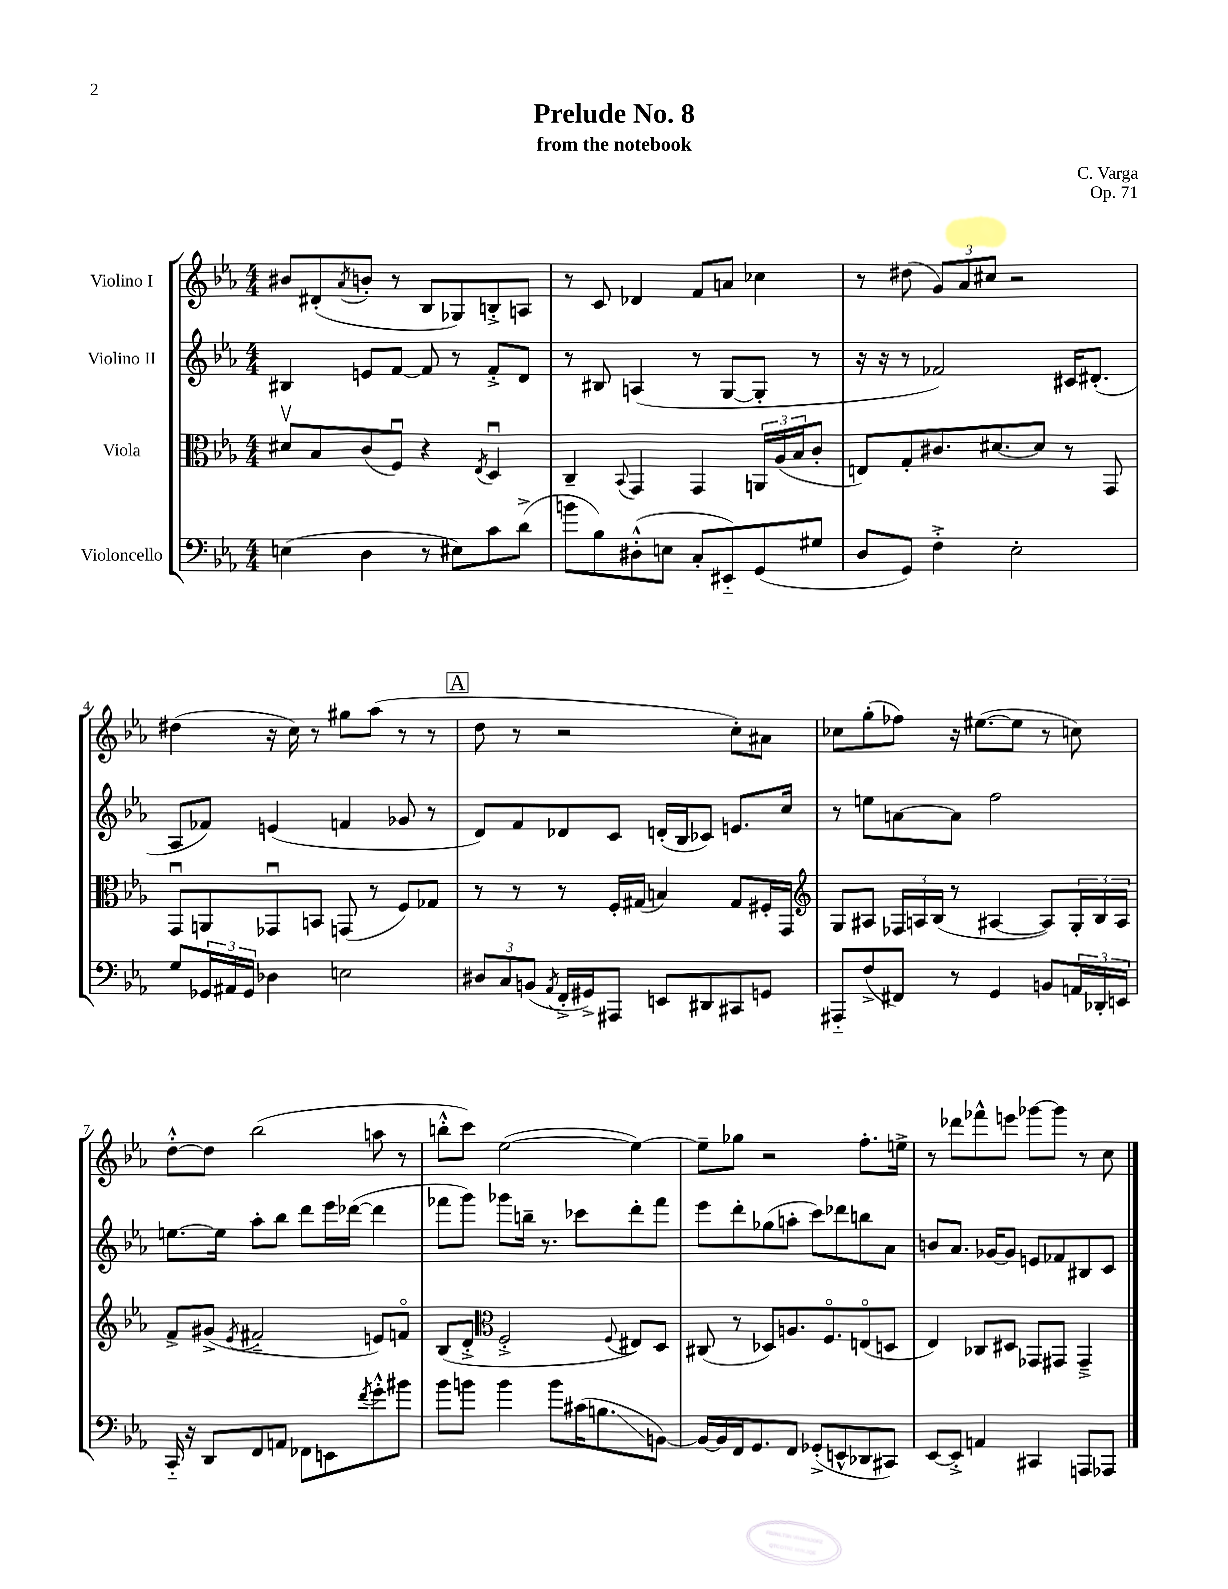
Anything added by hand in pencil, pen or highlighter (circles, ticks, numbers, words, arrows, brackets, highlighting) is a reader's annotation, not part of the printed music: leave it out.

**kern	**kern	**kern	**kern
*staff4	*staff3	*staff2	*staff1
*clefF4	*clefC3	*clefG2	*clefG2
*k[b-e-a-]	*k[b-e-a-]	*k[b-e-a-]	*k[b-e-a-]
*M4/4	*M4/4	*M4/4	*M4/4
(4E	8d#v	4B#	8b#
.	8B-	.	(8d#'
.	.	.	8qa-
4D	(8c	8e	8b'
.	8Fu)	[8f	8r
8r	4r	8f]	8B-
8E#)	.	8r	8G-)
.	8qE-	.	.
8c	4Du	8f'^	8B'^
(8d^	.	8d	8A
=	=	=	=
8b	4C~	8r	8r
8B-)	.	8B#	8c
.	8qqBB-	.	.
(8D#'^^	4GG	(4A	4d-
8E	.	.	.
8C'	4GG	8r	8f
8EE#'~)	.	[8G	8a
(8GG	24AA	8G']	4cc-
.	(24A-	.	.
.	24B-	.	.
8G#	8c'	8r	.
=	=	=	=
8D	8E)	16r	8r
.	.	16r	.
8GG)	8G'	8r	(8dd#
4F'^	8.c#	2f-)	12g)
.	.	.	12a-
.	.	.	12cc#
.	[8.d#	.	.
2E-'	.	.	2r
.	8d#]	.	.
.	8r	16c#	.
.	.	(8.d#'	.
.	8GG	.	.
=	=	=	=
8G	8GGu	8A-	(4dd#
24GG-	8AA	8f-)	.
24AA#	.	.	.
24GG-	.	.	.
4D-	8GG-u	(4e	16r
.	.	.	16cc)
.	8BB	.	8r
2E	(8GG	4f	8gg#
.	8r	.	(8aa-
.	8F)	8g-	8r
.	8G-	8r	8r
=	=	=	=
12D#	8r	8d)	8dd
12C	.	.	.
.	8r	8f	8r
(12BB	.	.	.
8qAA-	.	.	.
16FF'^	8r	8d-	2r
16GG#^)	.	.	.
8AAA#	16F'	8c	.
.	(16G#	.	.
8EE	4B)	(16d'	.
.	.	16B-	.
8DD#	.	8c-)	.
8CC#	8G#	8.e	8cc')
8GG	16F#'	.	8a#
.	16GG	16cc	.
=	=	=	=
*	*clefG2	*	*
8AAA#'~	8G	8r	8cc-
(8F^	8A#	8ee	(8gg'
8FF#)	24F-	[8a	8ff-)
.	24A	.	.
.	(24B-	.	.
8r	8r	8a]	16r
.	.	.	([8.ee#
4GG	[4A#	2ff	.
.	.	.	8ee#]
8BB	8A#])	.	8r
24AA	24G'	.	8cc)
24DD-'	24B-	.	.
24EE	24A#	.	.
=	=	=	=
16CC'~	8f^	[8.ee	[8dd'^^
16r	.	.	.
8DD	(8g#^	.	8dd]
.	.	16ee]	.
.	8qe-	.	.
8FF	2f#'~	8aa-'	(2bb-
8AA	.	8bb-	.
8FF-	.	8ddd	.
8EE	.	16eee-	.
.	.	([16ddd-	.
8qf	.	.	.
8g'^^	8e)	4ddd-]	8aa
8b#	8fo	.	8r
=	=	=	=
8b-	(8B-	8fff-	8bb'^^
8b	8d'^	8ggg)	8ccc)
*	*clefC3	*	*
4b	2F'^	8ggg-	([2ee-
.	.	16bb~	.
.	.	8.r	.
8b	.	.	.
(16c#	.	8ccc-	.
8.B	.	.	.
.	8qqF	.	.
.	8E#)	8ddd'	4ee-_)
[8BB)	8D	8fff-	.
=	=	=	=
16BB_	(8C#	8eee-	8ee-~]
16BB]	.	.	.
16FF	8r	8ddd'	8gg-
8.GG	.	.	.
.	8D-)	(8gg-	2r
8FF	8.A	8aa'	.
(8GG-'^	.	8ccc)	.
.	8.Fo	.	.
8EE^^	.	8ddd-	.
8DD-	(8Eo	8bb	8.ff'
8CC#)	8D	8a-	.
.	.	.	16ee^
=	=	=	=
[8EE-	4E-)	8b	8r
8EE-'^]	.	8.a-	8ddd-
4AA	8C-	.	8fff-^^
.	.	[16g-	.
.	8D#	8g-]	8eee
4CC#	8GG-	8e	[8ggg-
.	8GG#	8f-	8ggg-]
8AAA	4GG#~^	8B#	8r
8AAA-	.	8c	8cc
==	==	==	==
*-	*-	*-	*-
